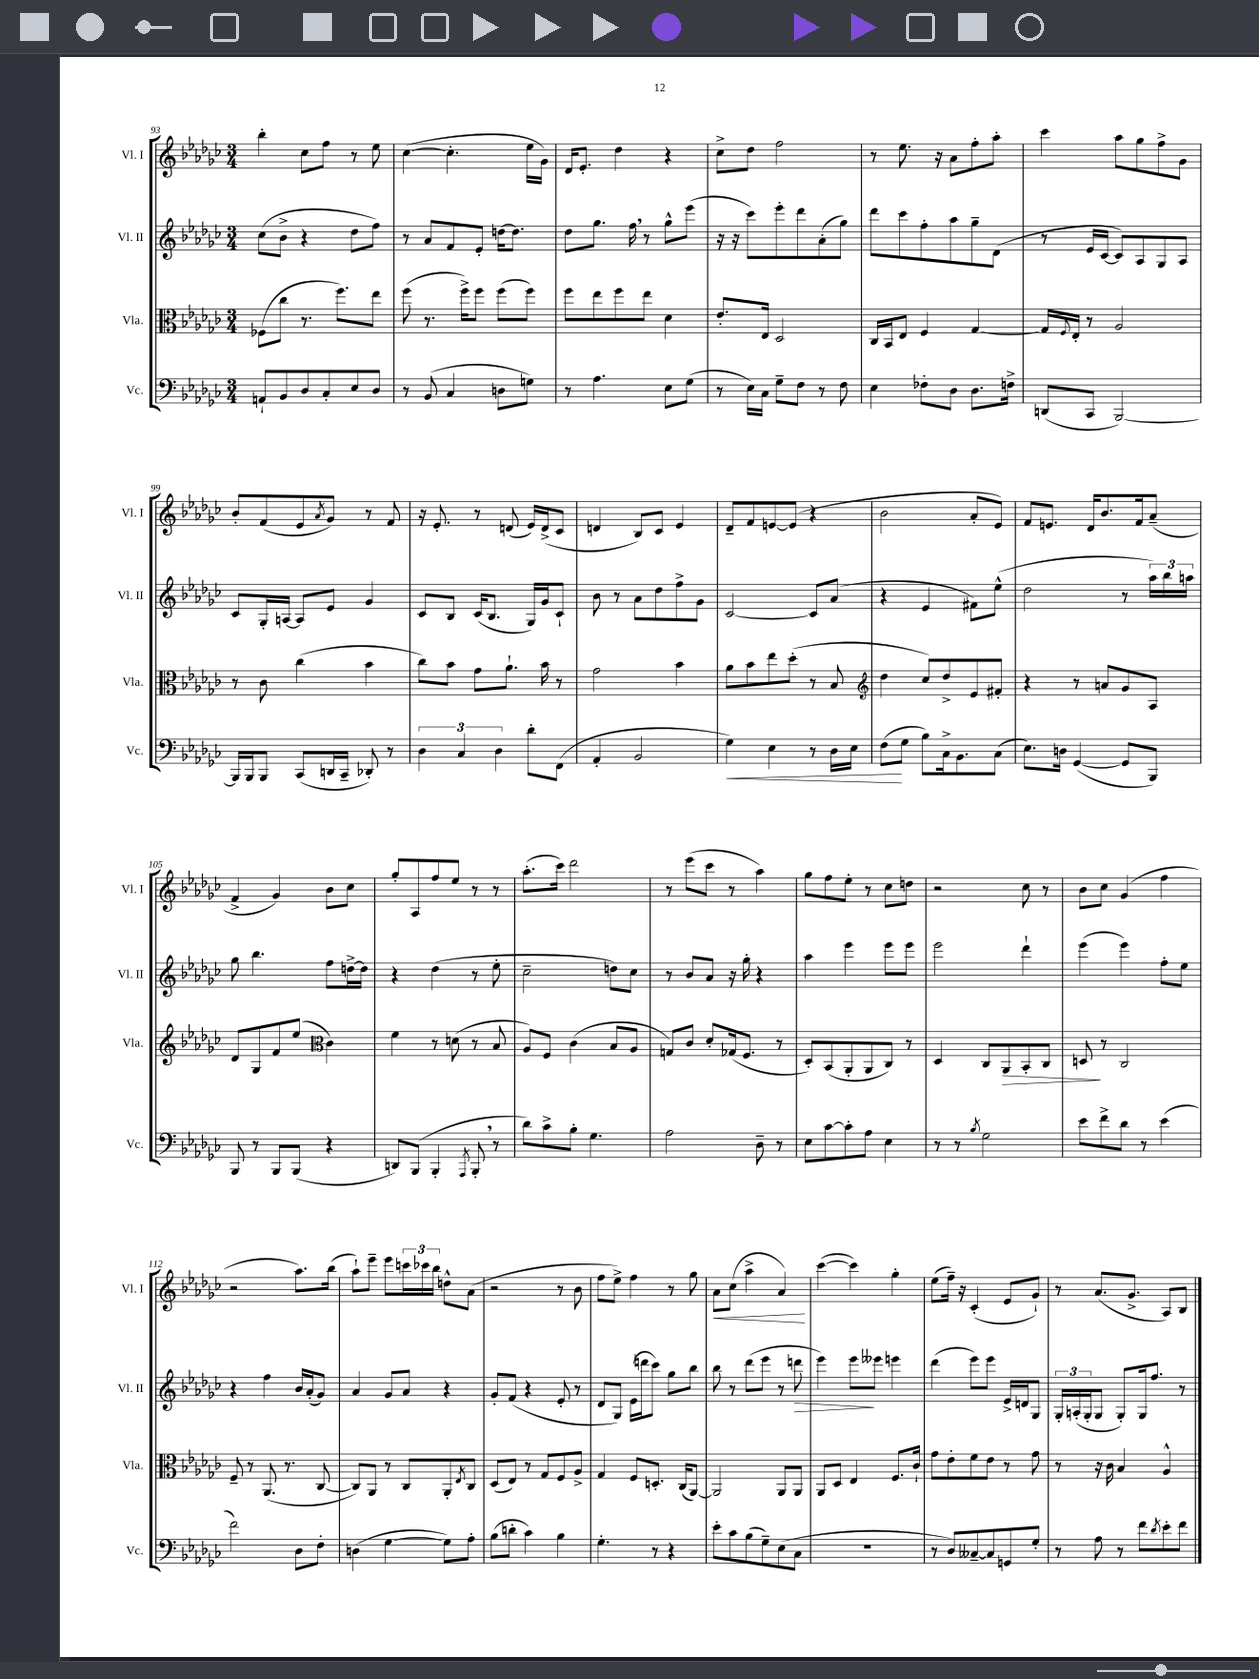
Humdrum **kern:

**kern	**kern	**kern	**kern
*staff4	*staff3	*staff2	*staff1
*clefF4	*clefC3	*clefG2	*clefG2
*k[b-e-a-d-g-c-]	*k[b-e-a-d-g-c-]	*k[b-e-a-d-g-c-]	*k[b-e-a-d-g-c-]
*M3/4	*M3/4	*M3/4	*M3/4
8AA`	(8F-	(8cc-	4bb-'
8BB-	8cc-	8b-^	.
8D-	8.r	4r	8cc-
8C-'	.	.	8ff
.	8.ff)	.	.
8E-	.	8dd-	8r
8D-	8ee-	8ff)	8ee-
=	=	=	=
8r	(8ff	8r	([4cc-
(8BB-	8.r	8a-	.
4C-	.	8f	4.cc-']
.	16ff^)	.	.
.	8ff	8e-'	.
8D	(8ff	[16dd	.
.	.	8.dd]	.
8G)	8ff)	.	16ee-
.	.	.	16g-)
=	=	=	=
8r	8ff	8dd-	16d-
.	.	.	8.e-'
4.A-	8ee-	8.gg-	.
.	8ff	.	4dd-
.	.	16ff	.
.	8ee-	8r	.
8E-	4d-	8gg-^^	4r
(8G-	.	(8eee-	.
=	=	=	=
8r	8.e-'	16r	8cc-^
.	.	16r	.
16E-)	.	8ccc-)	8dd-
16C-	16E-	.	.
8G-~	2D-	8eee-'	2ff
8F	.	8ddd-	.
8r	.	(8a-'	.
8F	.	8gg-)	.
=	=	=	=
4E-	16C-	8ddd-	8r
.	16BB-	.	.
.	8E-	8ccc-	8.ee-
8F-'	4F	8ff'	.
.	.	.	16r
8D-	.	8aa-	8a-
8.D-	[4G-	8gg-~	8ff'
.	.	(8d-	8aa-'
16F^	.	.	.
=	=	=	=
(8DD	16G-]	8r	4ccc-
.	8qqF	.	.
.	16E-'	.	.
8CC-	8r	16e-	.
.	.	[16c-	.
[2BBB-)	2A-	8c-])	8aa-
.	.	8A-	8gg-
.	.	8G-	8ff^
.	.	8A-	8g-
=	=	=	=
16BBB-]	8r	8c-	8b-'
16BBB-	.	.	.
8BBB-	8c-	16G-'	(8f
.	.	[16A	.
(8CC-	(4cc-	8A]	8e-
.	.	.	8qa-
16DD	.	8e-	8g-)
16CC-~	.	.	.
8DD-')	4b-	4g-	8r
8r	.	.	8f
=	=	=	=
6D-	8cc-)	8c-	16r
.	.	.	8.e-'
.	8b-	8B-	.
6C-	.	.	.
.	8g-	(16c-	8r
.	.	8.B-	.
6D-	.	.	.
.	8.a-`	.	(8d
8d-'	.	16G-)	16e-)
.	16b-	16g-	(16d^
(8FF	8r	8c-`	8c-
=	=	=	=
4AA-'	2g-	8b-	4d
.	.	8r	.
2BB-	.	8a-	8B-)
.	.	8dd-	8c-
.	4b-	8ff^	4e-
.	.	8g-	.
=	=	=	=
4G-)	8a-	[2c-	8d-~
.	8b-	.	8f
4E-	8ee-	.	[8e
.	(8dd-'	.	(8e]
8r	8r	8c-]	4r
16D-	8B-	(8a-	.
16E-	.	.	.
=	=	=	=
*	*clefG2	*	*
(8F	4dd-	4r	2b-
8G-	.	.	.
8B-)	8cc-)	4e-	.
16C-^	8dd-^	.	.
8.BB-	.	.	.
.	8e-	8f#)	8a-'
(8C-	8f#'	(8ee-^^	8e-)
=	=	=	=
8.E-)	4r	2dd-	8f
.	.	.	8.e
16D	.	.	.
([4GG-	8r	.	.
.	.	.	16d-
.	8a	.	8.b-
8GG-]	8g-	8r	.
.	.	.	16f
8BBB-)	8A-	24aa-)	(8a-~
.	.	24bb-	.
.	.	24aa	.
=	=	=	=
8BBB-	8d-	8gg-	4f^
8r	8G-	4.bb-	.
8BBB-	8f	.	4g-)
(8BBB-	(8ee-	.	.
*	*clefC3	*	*
4r	4c-)	8ff	8b-
.	.	[16dd^	8cc-
.	.	16dd]	.
=	=	=	=
8DD)	4f	4r	8gg-'
(8BBB-	.	.	8A-
4BBB-'	8r	(4dd-	8ff
.	(8d	.	8ee-
8qAAA-	.	.	.
8BBB-'	8r	8r	8r
8r	8B-	8ee-'	8r
=	=	=	=
8d-)	8A-)	2cc-~	(8.aa-'
8c-^	8F	.	.
.	.	.	16ccc-)
8B-'	(4c-	.	2ddd-
4.G-	.	.	.
.	8B-	8dd)	.
.	8A-	8cc-	.
=	=	=	=
2A-	8G)	8r	8r
.	8c-	8b-	(8eee-
.	8d-'	8a-	8ccc-
.	(16G-	16r	8r
.	8.F	16gg-'	.
8D-~	.	4r	4aa-)
8r	8r	.	.
=	=	=	=
8E-	8D-')	4aa-	8gg-
[8c-	(8BB-	.	8ff
8c-']	8AA-'	4eee-	8ee-'
8A-	8AA-	.	8r
4E-	8C-)	8eee-	8cc-
.	8r	8eee-	8dd
=	=	=	=
8r	4D-	2eee-	2r
8r	.	.	.
8qB-	.	.	.
2G-	8C-	.	.
.	8AA-	.	.
.	8BB-'	4ddd-`	8cc-
.	8C-	.	8r
=	=	=	=
8e-	8D	(4eee-	8b-
8f^	8r	.	8cc-
8d-	2C-	4eee-)	(4g-
8r	.	.	.
(4e-	.	8ff'	4ff
.	.	8ee-	.
=	=	=	=
2f)	8F~	4r	2r
.	8r	.	.
.	(8.AA-	4ff	.
.	8.r	.	.
8D-	.	16b-	8.aa-)
.	.	(16a-'	.
8F'	[8C-	8g-)	.
.	.	.	(16bb-
=	=	=	=
(4D	8C-])	4a-	8aa-`)
.	8AA-	.	8eee-~
[4G-	8r	8g-	8eee-
.	8C-	8a-	24ccc
.	.	.	24ccc-
.	.	.	24bb-
8G-])	8AA-'	4r	8dd^^
.	8qE-	.	.
8A-'	8C-	.	(8a-
=	=	=	=
(8B-	(8D-	8g-'	2r
8d'	8E-)	(8f	.
4c-)	8r	4r	.
.	8G-	.	.
4B-	8F	8e-'	8r
.	8A-^	8r	8b-
=	=	=	=
4.G-'	4G-	8d-	8ff
.	.	8G-)	8ee-^)
.	8F	(16e-	4ff
.	.	16ddd	.
8r	8.D'	8ccc-)	.
4r	.	8gg-	8r
.	(16C-	.	.
.	[8AA-)	8bb-	8gg-
=	=	=	=
8e-'	2AA-]	8bb-	8a-
8c-	.	8r	(8cc-
(8B-	.	(8ddd-	4aa-^
8G-~)	.	8eee-	.
(8E-	8AA-	8r	4a-)
8C-	8AA-	8ddd	.
=	=	=	=
2.r	8AA-	4eee-)	([4ccc-
.	8D-	.	.
.	4E-	8eee-	4ccc-])
.	.	8eee--	.
.	8.F	4eee	4gg-'
.	16c-`	.	.
=	=	=	=
8r	8g-	(4ddd-	(8ee-
8D-)	8e-'	.	16ff~)
.	.	.	16r
[8C--~	8f	8eee-)	(4c-'
8C--]	8e-	8eee-	.
8GG	8r	16e-^	8e-
.	.	16d	.
8G-'	8g-	8G-	8g-`)
=	=	=	=
8r	8r	24G-'	8r
.	.	(24A'	.
.	.	24G-'	.
8A-	16r	8G-	(8.a-
.	16c-	.	.
8r	4B-	8G-')	.
.	.	.	8.g-^
8f	.	16G-	.
.	.	8.ff	.
8qd-	.	.	.
8e-'	4A-^^	.	8A-)
8f	.	8r	8B-
==	==	==	==
*-	*-	*-	*-
